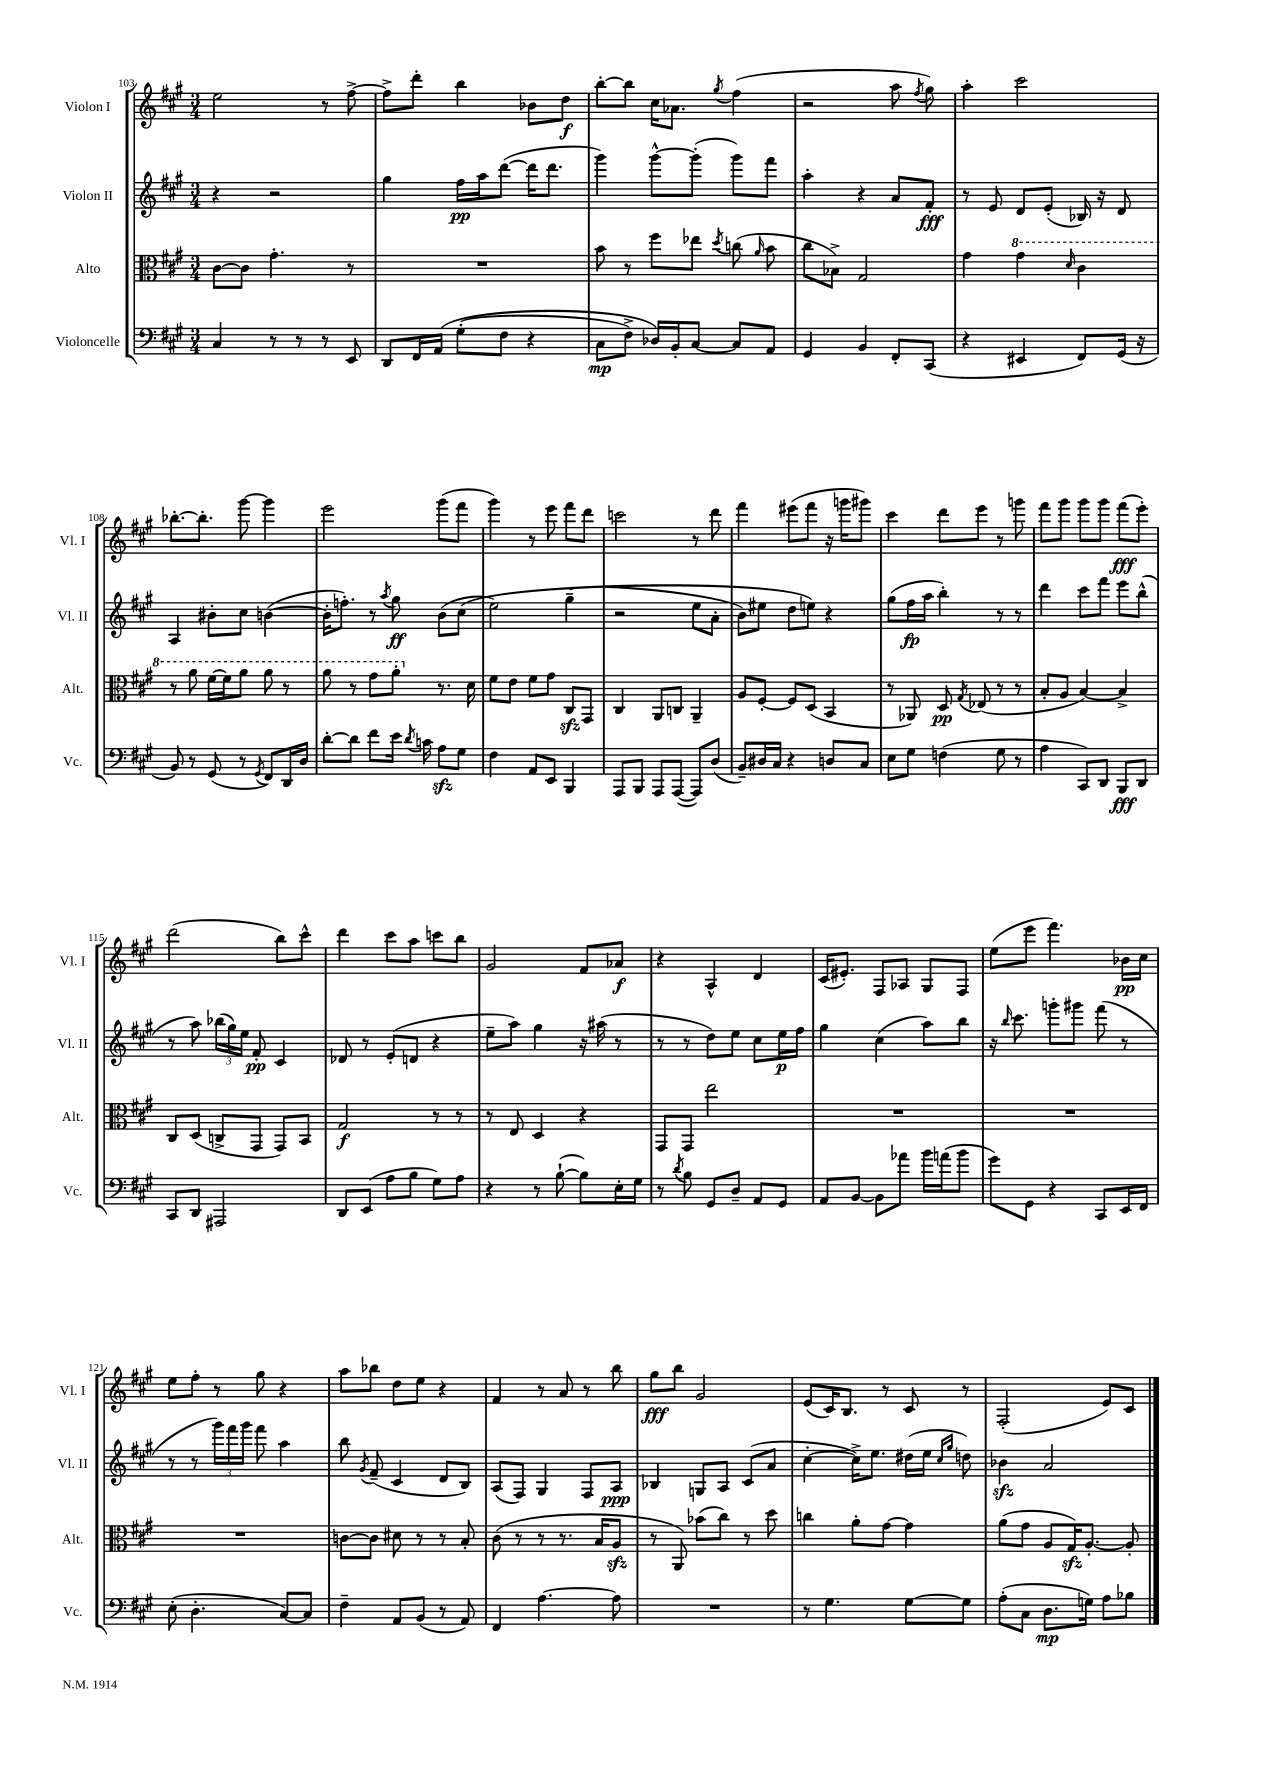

**kern	**dynam	**kern	**dynam	**kern	**dynam	**kern	**dynam
*part4	*part4	*part3	*part3	*part2	*part2	*part1	*part1
*staff4	*staff4	*staff3	*staff3	*staff2	*staff2	*staff1	*staff1
*I"Violoncelle	*	*I"Alto	*	*I"Violon II	*	*I"Violon I	*
*I'Vc.	*	*I'Alt.	*	*I'Vl. II	*	*I'Vl. I	*
*clefF4	*	*clefC3	*	*clefG2	*	*clefG2	*
*k[f#c#g#]	*	*k[f#c#g#]	*	*k[f#c#g#]	*	*k[f#c#g#]	*
*M3/4	*	*M3/4	*	*M3/4	*	*M3/4	*
=103	=103	=103	=103	=103	=103	=103	=103
4C#/	.	[8c#\L	.	4r	.	2ee\	.
.	.	8c#\J]	.	.	.	.	.
8r	.	4.g#'\	.	2r	.	.	.
8r	.	.	.	.	.	.	.
8r	.	.	.	.	.	8r	.
8EE/	.	8r	.	.	.	[8ff#^\	.
=104	=104	=104	=104	=104	=104	=104	=104
8DD/L	.	2.r	.	4gg#\	.	8ff#^\L]	.
16FF#/L	.	.	.	.	.	8ddd'\J	.
(16AA/JJ	.	.	.	.	.	.	.
(8G#'\L	.	.	.	16ff#\LL	pp	4bb\	.
.	.	.	.	16aa\J	.	.	.
8F#\J	.	.	.	([8ddd\J	.	.	.
4r	.	.	.	16ddd\KL]	.	8b-X\L	.
.	.	.	.	8.ddd\J	.	.	.
.	.	.	.	.	.	8dd\J	f
=105	=105	=105	=105	=105	=105	=105	=105
8C#\L	mp	8b\	.	4ggg#\)	.	[8bb'\L	.
8F#^\J)	.	8r	.	.	.	8bb\J]	.
16D-X/LL)	.	8ff#\L	.	[8ggg#^^\L	.	16cc#\KL	.
16BB'/J	.	.	.	.	.	8.a-X\J	.
[8C#/J	.	8ee-X\J	.	(8ggg#'\J]	.	.	.
.	.	8qdd/	.	.	.	8qgg#/	.
8C#/L]	.	(8ccn\	.	8ggg#\L)	.	(4ff#\	.
.	.	16qqa/	.	.	.	.	.
8AA/J	.	8b\	.	8fff#\J	.	.	.
=106	=106	=106	=106	=106	=106	=106	=106
4GG#/	.	8cc#\L	.	4aa'\	.	2r	.
.	.	8B-X^\J)	.	.	.	.	.
4BB/	.	2G#/	.	4r	.	.	.
8FF#'/L	.	.	.	8a/L	.	8aa\	.
.	.	.	.	.	.	8qff#/	.
(8CC#/J	.	.	.	8f#'/J	fff	8gg#\)	.
=107	=107	=107	=107	=107	=107	=107	=107
4r	.	4g#\	.	8r	.	4aa'\	.
.	.	.	.	8e/	.	.	.
*	*	*8va	*	*	*	*	*
4EE#X/	.	4gg#\	.	8d/L	.	2ccc#\	.
.	.	.	.	(8e'/J	.	.	.
.	.	16qqdd/	.	.	.	.	.
8FF#/L)	.	4cc#\	.	16B-X/)	.	.	.
.	.	.	.	16r	.	.	.
(16GG#/Jk	.	.	.	8d/	.	.	.
16r	.	.	.	.	.	.	.
!!LO:LB:g=z
=108	=108	=108	=108	=108	=108	=108	=108
8BB/)	.	8r	.	4A/	.	[8.bb-X'\L	.
8r	.	8aa\	.	.	.	.	.
.	.	.	.	.	.	8.bb-'\J]	.
(8GG#/	.	[16ff#\LL	.	8b#X'\L	.	.	.
.	.	16ff#\J]	.	.	.	.	.
8r	.	8aa\J	.	8cc#\J	.	[8ggg#\	.
8qGG#/	.	.	.	.	.	.	.
8FF#/L)	.	8aa\	.	([4bn\	.	4ggg#\]	.
16DD/L	.	8r	.	.	.	.	.
16D/JJ	.	.	.	.	.	.	.
=109	=109	=109	=109	=109	=109	=109	=109
[8d'\L	.	8aa\	.	16b'\KL]	.	2eee\	.
.	.	.	.	8.ffn'\J)	.	.	.
8d\J]	.	8r	.	.	.	.	.
8f#\L	.	8gg#\L	.	8r	.	.	.
.	.	.	.	8qaa/	.	.	.
16e\Jk	.	8aa'\J	.	8gg#\	ff	.	.
8qd/	.	.	.	.	.	.	.
16cn\	.	.	.	.	.	.	.
*	*	*X8va	*	*	*	*	*
8Azz\L	.	8.r	.	(8b\L	.	(8ggg#\L	.
8G#\J	.	.	.	(8cc#\J	.	8fff#\J	.
.	.	16d\	.	.	.	.	.
=110	=110	=110	=110	=110	=110	=110	=110
4F#\	.	8f#\L	.	2ee\)	.	4ggg#\)	.
.	.	8e\J	.	.	.	.	.
8AA/L	.	8f#\L	.	.	.	8r	.
8EE/J	.	8g#\J	.	.	.	8eee\	.
4BBB/	.	8C#zz/L	.	(4gg#~\	.	8fff#\L	.
.	.	8GG#/J	.	.	.	8ddd\J	.
=111	=111	=111	=111	=111	=111	=111	=111
8AAA/L	.	4C#/	.	2r	.	2cccn\	.
8BBB/J	.	.	.	.	.	.	.
8AAA/L	.	8AA/L	.	.	.	.	.
([8AAA/J	.	8Cn/J	.	.	.	.	.
8AAA/L])	.	4AA~/	.	8ee\L	.	8r	.
(8D/J	.	.	.	8a'\J	.	8ddd\	.
=112	=112	=112	=112	=112	=112	=112	=112
8BB~/L)	.	8A/L	.	8b\L)	.	4fff#\	.
16D#X/L	.	[8F#'/J	.	8ee#X\J	.	.	.
16C#/JJ	.	.	.	.	.	.	.
4r	.	8F#/L]	.	8dd\L	.	(8eee#X\L	.
.	.	(8D/J	.	8een\J)	.	8fff#\J	.
8Dn/L	.	4BB/	.	4r	.	16r	.
.	.	.	.	.	.	16gggn\KL	.
8C#/J	.	.	.	.	.	8ggg#X\J)	.
=113	=113	=113	=113	=113	=113	=113	=113
8E\L	.	8r	.	(8gg#\L	.	4ccc#\	.
8G#\J	.	8AA-X/)	.	16ff#\L	fp	.	.
.	.	.	.	16aa\JJ	.	.	.
(4Fn\	.	8D/	pp	4bb'\)	.	8ddd\L	.
.	.	8qG#/	.	.	.	.	.
.	.	(8E-X/	.	.	.	8eee\J	.
8G#\	.	8r	.	8r	.	8r	.
8r	.	8r	.	8r	.	8gggn\	.
=114	=114	=114	=114	=114	=114	=114	=114
4A\	.	8B'/L	.	4ddd\	.	8fff#\L	.
.	.	8A/J	.	.	.	8ggg#\J	.
8CC#/L)	.	[4B/)	.	8ccc#\L	.	8ggg#\L	.
8DD/J	.	.	.	8fff#\J	.	8ggg#\J	.
8BBB/L	fff	4B^/]	.	8eee\L	.	(8fff#\L	fff
8DD/J	.	.	.	(8bb^^\J	.	8eee'\J)	.
!!LO:LB:g=z
=115	=115	=115	=115	=115	=115	=115	=115
8CC#/L	.	8C#/L	.	8r	.	(2ddd\	.
8DD/J	.	(8D/J	.	8aa\)	.	.	.
2AAA#X/	.	8Cn^/L	.	(24bb-X\LL	.	.	.
.	.	.	.	24gg#\)	.	.	.
.	.	.	.	24ee\JJ	.	.	.
.	.	8GG#/J	.	8f#'/	pp	.	.
.	.	8GG#/L)	.	4c#/	.	8bb\L)	.
.	.	8BB/J	.	.	.	8ccc#^^\J	.
=116	=116	=116	=116	=116	=116	=116	=116
8DD/L	.	2G#/	f	8d-X/	.	4ddd\	.
(8EE/J	.	.	.	8r	.	.	.
8A\L	.	.	.	(8e'/L	.	8ccc#\L	.
8B\J	.	.	.	8dn/J	.	8aa\J	.
8G#\L)	.	8r	.	4r	.	8cccn\L	.
8A\J	.	8r	.	.	.	8bb\J	.
=117	=117	=117	=117	=117	=117	=117	=117
4r	.	8r	.	8ee~\L	.	2g#/	.
.	.	8E/	.	8aa\J)	.	.	.
8r	.	4D/	.	4gg#\	.	.	.
([8B`\	.	.	.	.	.	.	.
8B\L])	.	4r	.	16r	.	8f#/L	.
.	.	.	.	(16aa#X\	.	.	.
16E'\L	.	.	.	8r	.	8a-X/J	f
16G#\JJ	.	.	.	.	.	.	.
=118	=118	=118	=118	=118	=118	=118	=118
8r	.	8GG#/L	.	8r	.	4r	.
8qd/	.	.	.	.	.	.	.
8B\	.	8GG#/J	.	8r	.	.	.
8GG#/L	.	2ee\	.	8dd\L)	.	4A^^/	.
8D~/J	.	.	.	8ee\J	.	.	.
8AA/L	.	.	.	8cc#\L	.	4d/	.
8GG#/J	.	.	.	16ee\L	p	.	.
.	.	.	.	16ff#\JJ	.	.	.
=119	=119	=119	=119	=119	=119	=119	=119
8AA/L	.	2.r	.	4gg#\	.	(16c#/KL	.
.	.	.	.	.	.	8.e#X'/J)	.
[8BB/J	.	.	.	.	.	.	.
8BB\L]	.	.	.	(4cc#\	.	8F#/L	.
8a-X\J	.	.	.	.	.	8A-X/J	.
16b\LL	.	.	.	8aa\L)	.	8G#/L	.
(16an\J	.	.	.	.	.	.	.
8b\J	.	.	.	8bb\J	.	8F#/J	.
=120	=120	=120	=120	=120	=120	=120	=120
8g#\L)	.	2.r	.	16r	.	(8ee\L	.
.	.	.	.	16qqbb/	.	.	.
.	.	.	.	8.ccc#\	.	.	.
8GG#\J	.	.	.	.	.	8eee\J	.
4r	.	.	.	8gggn'\L	.	4.fff#\)	.
.	.	.	.	8ggg#X\J	.	.	.
8CC#/L	.	.	.	(8fff#\	.	.	.
16EE/L	.	.	.	8r	.	16b-X\LL	pp
16FF#/JJ	.	.	.	.	.	16cc#\JJ	.
!!LO:LB:g=z
=121	=121	=121	=121	=121	=121	=121	=121
(8E'\	.	2.r	.	8r	.	8ee\L	.
4.D'\	.	.	.	8r	.	8ff#'\J	.
.	.	.	.	24ggg#\LL)	.	8r	.
.	.	.	.	24fff#\	.	.	.
.	.	.	.	24ggg#\JJ	.	.	.
.	.	.	.	8fff#\	.	8gg#\	.
[8C#/L)	.	.	.	4aa\	.	4r	.
8C#/J]	.	.	.	.	.	.	.
=122	=122	=122	=122	=122	=122	=122	=122
4F#~\	.	[8cn\L	.	8bb\	.	8aa\L	.
.	.	.	.	8qg#/	.	.	.
.	.	8c\J]	.	(8f#~/	.	8bb-X\J	.
8AA/L	.	8d#X\	.	4c#/	.	8dd\L	.
(8BB/J	.	8r	.	.	.	8ee\J	.
8r	.	8r	.	8d/L	.	4r	.
8AA/)	.	8B'/	.	8B/J)	.	.	.
=123	=123	=123	=123	=123	=123	=123	=123
4FF#/	.	(8c#\	.	(8A/L	.	4f#/	.
.	.	8r	.	8F#/J)	.	.	.
[4.A\	.	8r	.	4G#/	.	8r	.
.	.	8.r	.	.	.	8a/	.
.	.	.	.	8F#/L	.	8r	.
.	.	16B/KL	.	.	.	.	.
8A\]	.	8Azz/J	.	8A/J	ppp	8bb\	.
=124	=124	=124	=124	=124	=124	=124	=124
2.r	.	8r	.	4B-X/	.	8gg#\L	fff
.	.	8AA/)	.	.	.	8bb\J	.
.	.	(8b-X\L	.	8Gn/L	.	2g#/	.
.	.	8cc#\J)	.	8A/J	.	.	.
.	.	8r	.	(8c#/L	.	.	.
.	.	8dd\	.	8a/J	.	.	.
=125	=125	=125	=125	=125	=125	=125	=125
8r	.	4ccn\	.	[4cc#'\	.	(8e/L	.
4.G#\	.	.	.	.	.	16c#/K)	.
.	.	.	.	.	.	8.B/J	.
.	.	8a'\L	.	16cc#^\KL])	.	.	.
.	.	.	.	8.ee\J	.	.	.
.	.	[8g#\J	.	.	.	8r	.
[8G#\L	.	4g#\]	.	(16dd#X\LL	.	8c#/	.
.	.	.	.	16ee\JJ	.	.	.
.	.	.	.	16qqcc#/LL	.	.	.
.	.	.	.	16qqgg#/JJ	.	.	.
8G#\J]	.	.	.	8ddn\)	.	8r	.
=126	=126	=126	=126	=126	=126	=126	=126
(8A'\L	.	(8a\L	.	4b-Xzz\	.	(2F#'/	.
8C#\J	.	8g#\J	.	.	.	.	.
8.D\L	mp	8A/L	.	2a/	.	.	.
.	.	16G#zz/K)	.	.	.	.	.
16Gn\Jk)	.	[8.A'/J	.	.	.	.	.
8A\L	.	.	.	.	.	8e/L)	.
8B-X\J	.	8A'/]	.	.	.	8c#/J	.
==	==	==	==	==	==	==	==
*-	*-	*-	*-	*-	*-	*-	*-
